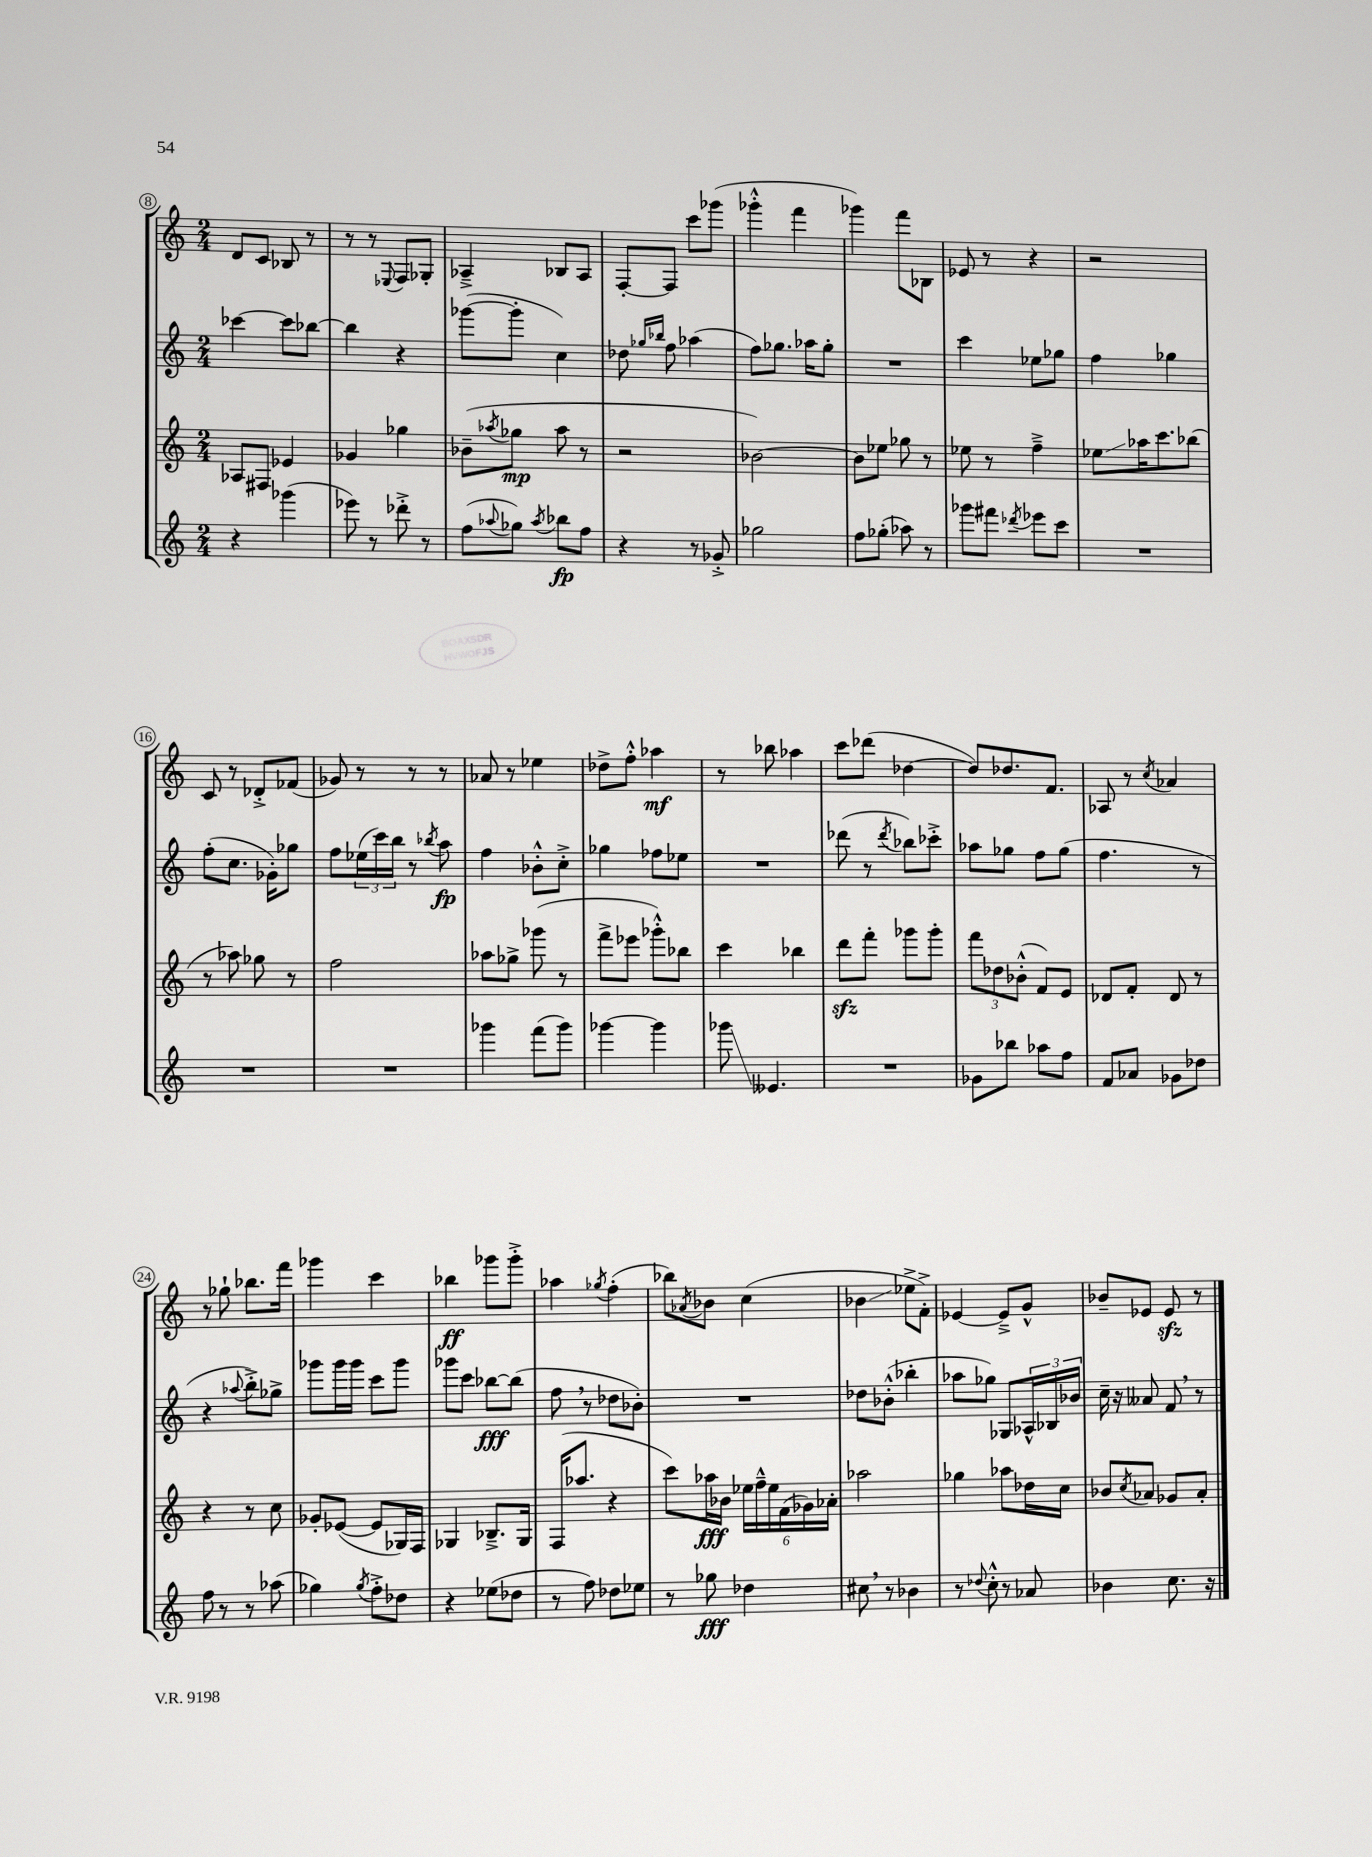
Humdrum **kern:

**kern	**kern	**kern	**kern
*staff4	*staff3	*staff2	*staff1
*clefG2	*clefG2	*clefG2	*clefG2
*k[]	*k[]	*k[]	*k[]
*M2/4	*M2/4	*M2/4	*M2/4
4r	8A-	[4ccc-	8d
.	8F#	.	8c
(4ggg-	4e-	8ccc-]	8B-
.	.	[8bb-	8r
=	=	=	=
8eee-)	4g-	4bb-]	8r
8r	.	.	8r
.	.	.	8qqE-
8ddd-'^	4gg-	4r	8F
8r	.	.	8G-'
=	=	=	=
(8ff	(8b-~	([8ggg-	4A-~^
8qqaa-	8qaa-	.	.
8gg-)	8gg-	8ggg-']	.
8qaa-	.	.	.
8bb-	8aa-	4cc)	8B-
8ff	8r	.	8A-
=	=	=	=
4r	2r	8dd-	[8F'
.	.	16qqgg-	.
.	.	16qqbb-	.
.	.	8ff	8F]
8r	.	(4aa-	8ccc
8g-'^	.	.	(8ggg-
=	=	=	=
2gg-	[2b-)	8ff)	4ggg-'^^
.	.	8.gg-	.
.	.	.	4fff
.	.	16aa-	.
.	.	8gg-'	.
=	=	=	=
8ff	8b-]	2r	4ggg-)
(8gg-'	8ee-	.	.
8aa-)	8gg-	.	8fff
8r	8r	.	8B-
=	=	=	=
8ggg-	8ee-	4ccc	8e-
8fff#	8r	.	8r
8qddd-	.	.	.
8eee-	4ff~^	8ee-	4r
8ccc	.	8gg-	.
=	=	=	=
2r	8ee-	4ff	2r
.	16aa-	.	.
.	8.ccc	.	.
.	.	4gg-	.
.	(8bb-	.	.
=	=	=	=
2r	8r	(8ff'	8c
.	8aa-)	8.cc	8r
.	8gg-	.	8d-'^
.	.	16g-')	.
.	8r	8gg-	(8f-
=	=	=	=
2r	2ff	8ff	8g-)
.	.	(24ee-	8r
.	.	24ccc)	.
.	.	24bb	.
.	.	8r	8r
.	.	8qbb-	.
.	.	8aa	8r
=	=	=	=
4ggg-	8aa-	4ff	8a-
.	8gg-^	.	8r
(8fff	(8ggg-	8b-'^^	4ee-
8ggg-)	8r	8cc'^	.
=	=	=	=
[4ggg-	8fff^	4gg-	8dd-^
.	8eee-	.	8ff'^^
4ggg-]	8ggg-'^^)	8ff-	4aa-
.	8bb-	8ee-	.
=	=	=	=
8ggg-	4ccc	2r	8r
4.e--	.	.	8bb-
.	4bb-	.	4aa-
=	=	=	=
2r	8ddd	(8ddd-	8ccc
.	8fff'	8r	(8ddd-
.	.	8qddd-	.
.	8ggg-	8bb-)	[4dd-
.	8ggg-'	8ccc-'^	.
=	=	=	=
8g-	12fff	8aa-	8dd-])
.	12dd-	.	.
8bb-	.	8gg-	8.dd-
.	(12b-'^^	.	.
8aa-	8f)	8ff	.
.	.	.	8.f
8ff	8e	(8gg-	.
=	=	=	=
8f	8d-	4.ff	8A-
8a-	8f'	.	8r
.	.	.	8qcc
8g-	8d-	.	4a-
8dd-	8r	8r	.
=	=	=	=
8ff	4r	4r	8r
8r	.	.	8gg-`
.	.	8qqaa-	.
8r	8r	8bb'^)	8.bb-
(8aa-	8cc	8gg-^	.
.	.	.	16fff
=	=	=	=
4gg-)	8g-'	8ggg-	4ggg-
.	([8e-	16ggg-	.
.	.	16ggg-	.
8qgg-	.	.	.
8ff'^	8e-]	8ccc	4ccc
8dd-	16G-)	8ggg-	.
.	16F	.	.
=	=	=	=
4r	4G-	8ggg-	4bb-
.	.	8ccc	.
(8ee-	8.B-~^	[8bb-	8ggg-
8dd-	.	(8bb-]	8ggg-'^
.	16G-	.	.
=	=	=	=
8r	(16F	8ff	4aa-
.	8.aa-	.	.
8ff)	.	8r	.
.	.	.	8qgg-
8dd-	4r	8dd-	(4ff'
8ee-	.	8b-')	.
=	=	=	=
8r	8ccc)	2r	8bb-)
.	.	.	8qa-
8gg-	16aa-	.	8b-
.	16b-	.	.
4dd-	24ee-	.	(4cc
.	24ff~^^	.	.
.	24ee-	.	.
.	(24f	.	.
.	24g-)	.	.
.	24a-'	.	.
=	=	=	=
8cc#	2aa-	8dd-	4b-
8r	.	(8b-'^^	.
4b-	.	4bb-'	8ee-^
.	.	.	8f'^)
=	=	=	=
8r	4gg-	8aa-	[4e-
8qqdd-	.	.	.
8cc'^^	.	8gg-)	.
8r	8aa-	8G-	8e-~^]
8a-	16dd-	24A-^^	8g^^
.	.	24B-	.
.	16cc	.	.
.	.	24b-	.
=	=	=	=
4b-	8b-	16cc~	8b-~
.	.	16r	.
.	8qcc	.	.
.	8a-	8a--	8e-
8.cc	8g-	8f	8e-
.	8a-'	8r	8r
16r	.	.	.
==	==	==	==
*-	*-	*-	*-
